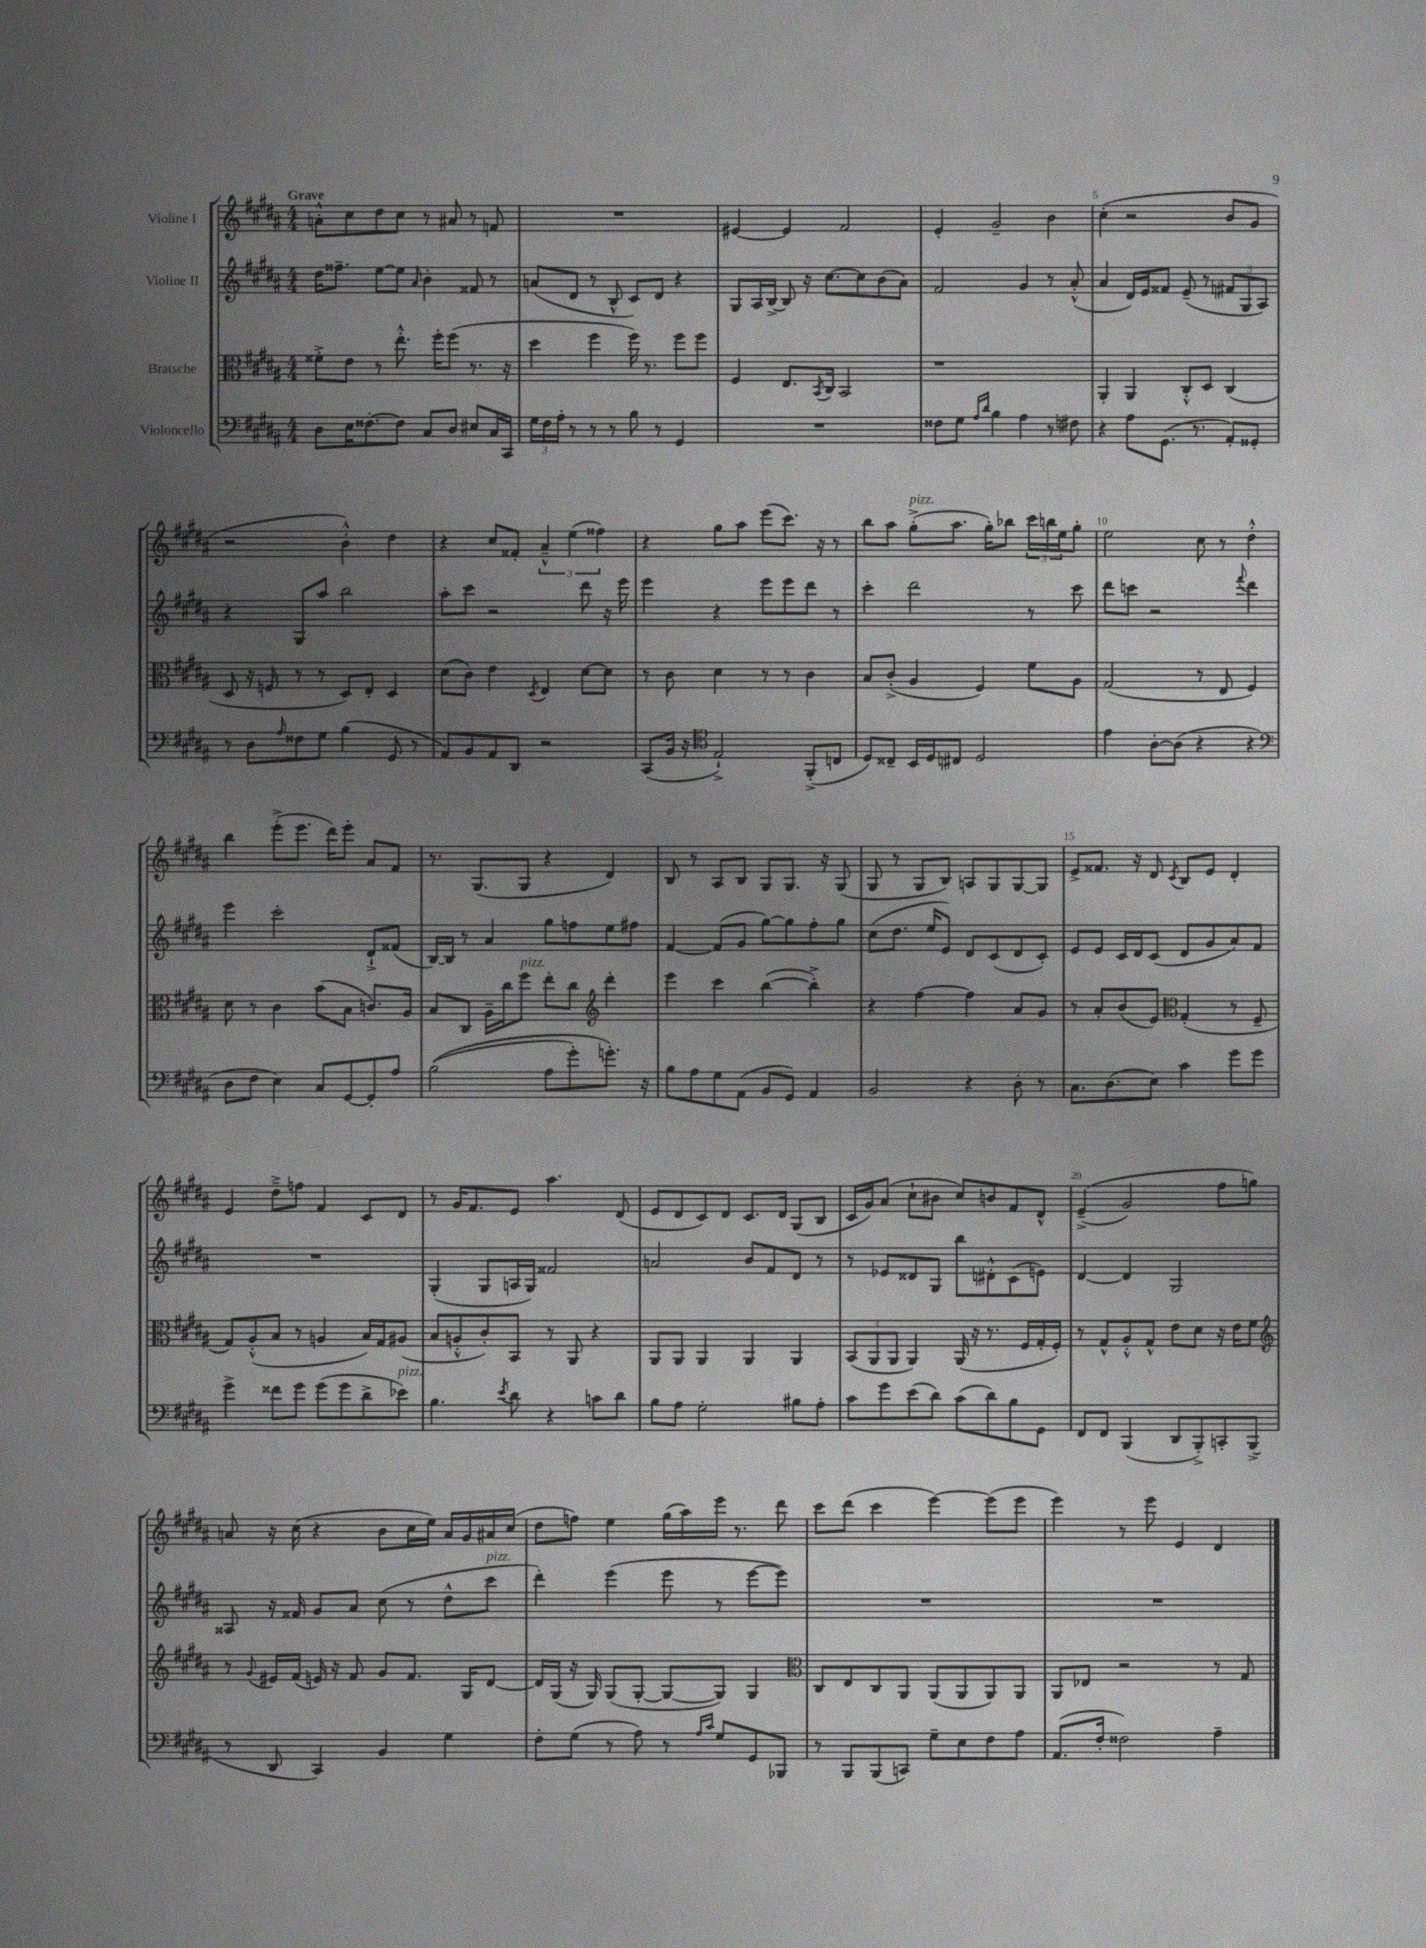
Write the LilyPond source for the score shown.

<<
\new StaffGroup <<
\new Staff = "s0" \with { instrumentName = "Violine I" } {
    \clef treble \key b \major \numericTimeSignature \time 4/4 \tempo "Grave"
    a'8-.-^ cis''8 dis''8 cis''8 r8 ais'8 r8 f'8 |
    R1 |
    eis'4~ eis'4 fis'2 |
    e'4-. gis'2-- b'4 |
    cis''4-.( r2 b'8 gis'8 |
    r2 b'4-.-^) dis''4 |
    r4 cis''8 fisis'8-. \tuplet 3/2 { ais'4---^ e''4( fisis''4) } |
    r4 gis''8 ais''8 e'''8( cis'''8.) r16 r8 |
    b''8 ais''8 gis''8-.->^\markup { \italic "pizz." }( ais''8. gis''16-.) bes''8 \tuplet 3/2 { cis'''16 b''16 e''16 } gis''8-. |
    e''2 cis''8 r8 dis''4-.-^ |
    b''4 e'''8-.->( e'''8. dis'''16) e'''8-. ais'8 fis'8 |
    r8. gis8.( gis8 r4 dis'4) |
    b8 r8 ais8 b8 gis8 gis8. r16 gis8( |
    gis8 r8 gis8 b8) a8 gis8 gis8~ gis8 |
    e'8-> fisis'8. r16 dis'8 \acciaccatura { cis'8 } b8 e'8 dis'4-. |
    e'4 dis''8---> f''8 fis'4 cis'8 dis'8 |
    r8 gis'16 fis'8. e'8 ais''4. dis'8( |
    e'8 dis'8 cis'8) dis'8 cis'8. dis'16 gis8( b8 |
    cis'16 gis'16) ais'8( cis''8-! bis'8 cis''8) b'8 fis'8 dis'8-^ |
    e'4--->(\( gis'2) fis''8 g''8\) |
    a'8 r16 cis''16( r4 b'8 cis''16 e''16) a'16 gis'16 ais'16 cis''16( |
    dis''8 f''8) e''4 gis''16( ais''16) e'''16 r8. dis'''8 |
    cis'''8 dis'''8( cis'''4 e'''4~) e'''8( e'''8 |
    e'''4) r8 e'''8 e'4 dis'4 \bar "|." |
}
\new Staff = "s1" \with { instrumentName = "Violine II" } {
    \clef treble \key b \major \numericTimeSignature \time 4/4
    dis''16 fisis''8.-- e''8~ e''8 \grace { ais'16 } b'4-. fisis'8 r8 |
    a'8( dis'8 r8 b8-^ cis'8) dis'8 r4 |
    gis8 ais16 b16~-> b8 r16 cis''8.~ cis''8 b'8( ais'8) |
    fis'2 gis'4 r8 ais'8-.-^( |
    ais'4 dis'16) e'16 fisis'8 e'8--( r8 \tuplet 3/2 { fis'8 gis8 ais8) } |
    r4 gis8 ais''8 b''2 |
    ais''8-. cis'''8 r2 dis'''8 r16 e'''16 |
    e'''4 r4 e'''8 e'''8 dis'''8 r8 |
    cis'''4-. dis'''2 r8 cis'''8 |
    dis'''8 c'''8 r2 \appoggiatura { fis'''8 } dis'''4 |
    e'''4 cis'''2-. dis'8-!-> fisis'8( |
    b16~) b16 r8 ais'4 gis''8 f''8 e''8 fis''8 |
    fis'4~ fis'8( gis'8 gis''8~) gis''8 fis''8-. gis''8 |
    cis''8( dis''8. e''16 e'8) dis'8 cis'8( dis'8 cis'8-.) |
    e'8 e'8 cis'16 dis'16 cis'8( dis'8 gis'8 ais'8) fis'8 |
    R1 |
    gis4-.( gis8 a16 gis16) fisis'2 |
    a'2 b'8 fis'8 dis'8 r8 |
    r8 ees'8 disis'8 gis8 b''8 dis'8-.-^ cis'8( e'8) |
    dis'4~ dis'4 gis2 |
    aisis8 r16 fisis'16 gis'8 ais'8 cis''8( r8 dis''8-^ cis'''8^\markup { \italic "pizz." } |
    dis'''4-.) e'''4( e'''8 r8 e'''8~ e'''8) |
    R1 |
    R1 \bar "|." |
}
\new Staff = "s2" \with { instrumentName = "Bratsche" } {
    \clef alto \key b \major \numericTimeSignature \time 4/4
    fisis'8-.-> e'8 r8 e''8.-.-^ fis''16-. fis''8( r8. r16 |
    dis''4 fis''4 fis''16) r8. fis''8 fis''8 |
    fis4 e8. \acciaccatura { b,8 } cis16 b,2 |
    r1 |
    ais,4-. ais,4 cis8-.-^ dis8 cis4( |
    dis8 r16 f16 r8 r8 dis8) e8-. dis4 |
    dis'8( cis'8) e'4 \acciaccatura { dis8 } e4 dis'8~ dis'8 |
    r8 cis'8 dis'4 r8 r8 cis'4 |
    b8 cis'8-.->( ais4 fis4) fis'8 ais8 |
    gis2( r8 e8 fis4) |
    dis'8 r8 cis'4 b'8( b8 c'8.) ais16 |
    b8 cis8 ais16-- cis''16 fis''8^\markup { \italic "pizz." } e''8-. cis''8 \clef treble dis'''4-. |
    e'''4 cis'''4 b''4~( b''4-.->) |
    r4 fis''4~ fis''4 ais'8 gis'8 |
    r8 ais'8-. b'8( e'8) \clef alto gis4-.( r8 fis8-- |
    gis8) ais8-.-^( b8 r8 a4 b16) gis16 ais8( |
    b8 a8-.-^ cis'8-.) b,8 r8 ais,8 r4 |
    ais,8 ais,8 ais,4 ais,4 ais,4 |
    \tuplet 3/2 { b,8( ais,8 ais,8 } ais,4) ais,16( r16 r8. fis16 gis16-. fis16-.) |
    r8 gis8-^ ais8-.-^ gis8-^ e'8 dis'8 r16 e'16 fis'8 |
    \clef treble r8 \appoggiatura { gis'8 } eis'16 fis'16( e'16) r16 fis'8 gis'8 fis'8. gis16 dis'8~ |
    dis'16 gis16( r16 gis16) gis8( gis8~-. gis8~ gis8) gis4 |
    \clef alto cis8 e8 cis8 ais,8 ais,8( ais,8 ais,8) ais,8 |
    ais,8 ees8 r2 r8 gis8 \bar "|." |
}
\new Staff = "s3" \with { instrumentName = "Violoncello" } {
    \clef bass \key b \major \numericTimeSignature \time 4/4
    dis8 e16 fisis8.~-. fisis8 cis8 dis8 eis8 cis16 cis,16 |
    \tuplet 3/2 { gis16 fis16 ais16-. } r8 r8 r8 b8 r8 gis,4 |
    R1 |
    fisis8 gis8 \grace { ais16 dis'16 } b4 ais4 r8 fis8 |
    r4 ais8 gis,8.( r8. ais,8-.) gisis,8-. |
    r8 dis8 \grace { ais16 } fisis8 gis8 b4( gis,8 r8 |
    ais,8) b,8 ais,8 dis,8 r2 |
    cis,8( b,16 r16 \clef tenor e2-!->) fis,8-.->( c8 |
    dis8) cisis8-- b,16 dis16 cis8 dis2 |
    e'4 ais8~-. ais8( r4 r4 |
    \clef bass dis8 fis8 e4) cis8 gis,8~ gis,8-. ais8 |
    b2(\( ais8 gis'8-.) g'8.-.\) r16 |
    b8 ais8 gis8 ais,8( b,8 gis,8) ais,4 |
    b,2 r4 dis8-. r8 |
    cis8. dis8.( e8) cis'4 gis'8 gis'8 |
    gis'4-> fisis'8 gis'8 gis'8( gis'8 dis'8-> ees'8^\markup { \italic "pizz." }) |
    b4. \acciaccatura { e'8 } dis'8 r4 c'8 dis'8 |
    b8 ais8 gis2-. bis8 ais8-. |
    cis'8 gis'8 e'8( dis'8) cis'8( dis'8) b8 gis,8 |
    fis,8 fis,8 b,,4( dis,8 b,,8-.->) c,8-. b,,8->( |
    r8 dis,8 cis,4) b,4 gis4 |
    fis8-. gis8( r8 ais8) r8 \grace { ais16 cis'16 } gis8 gis,8 bes,,8 |
    r8 b,,8 b,,8( c,8) gis8-- e8 fis8 ais8 |
    ais,8.( fis16-. fisis2) ais4-- \bar "|." |
}
>>
>>
\layout { \context { \Score \override BarNumber.break-visibility = ##(#f #t #t) barNumberVisibility = #(every-nth-bar-number-visible 5) } }
